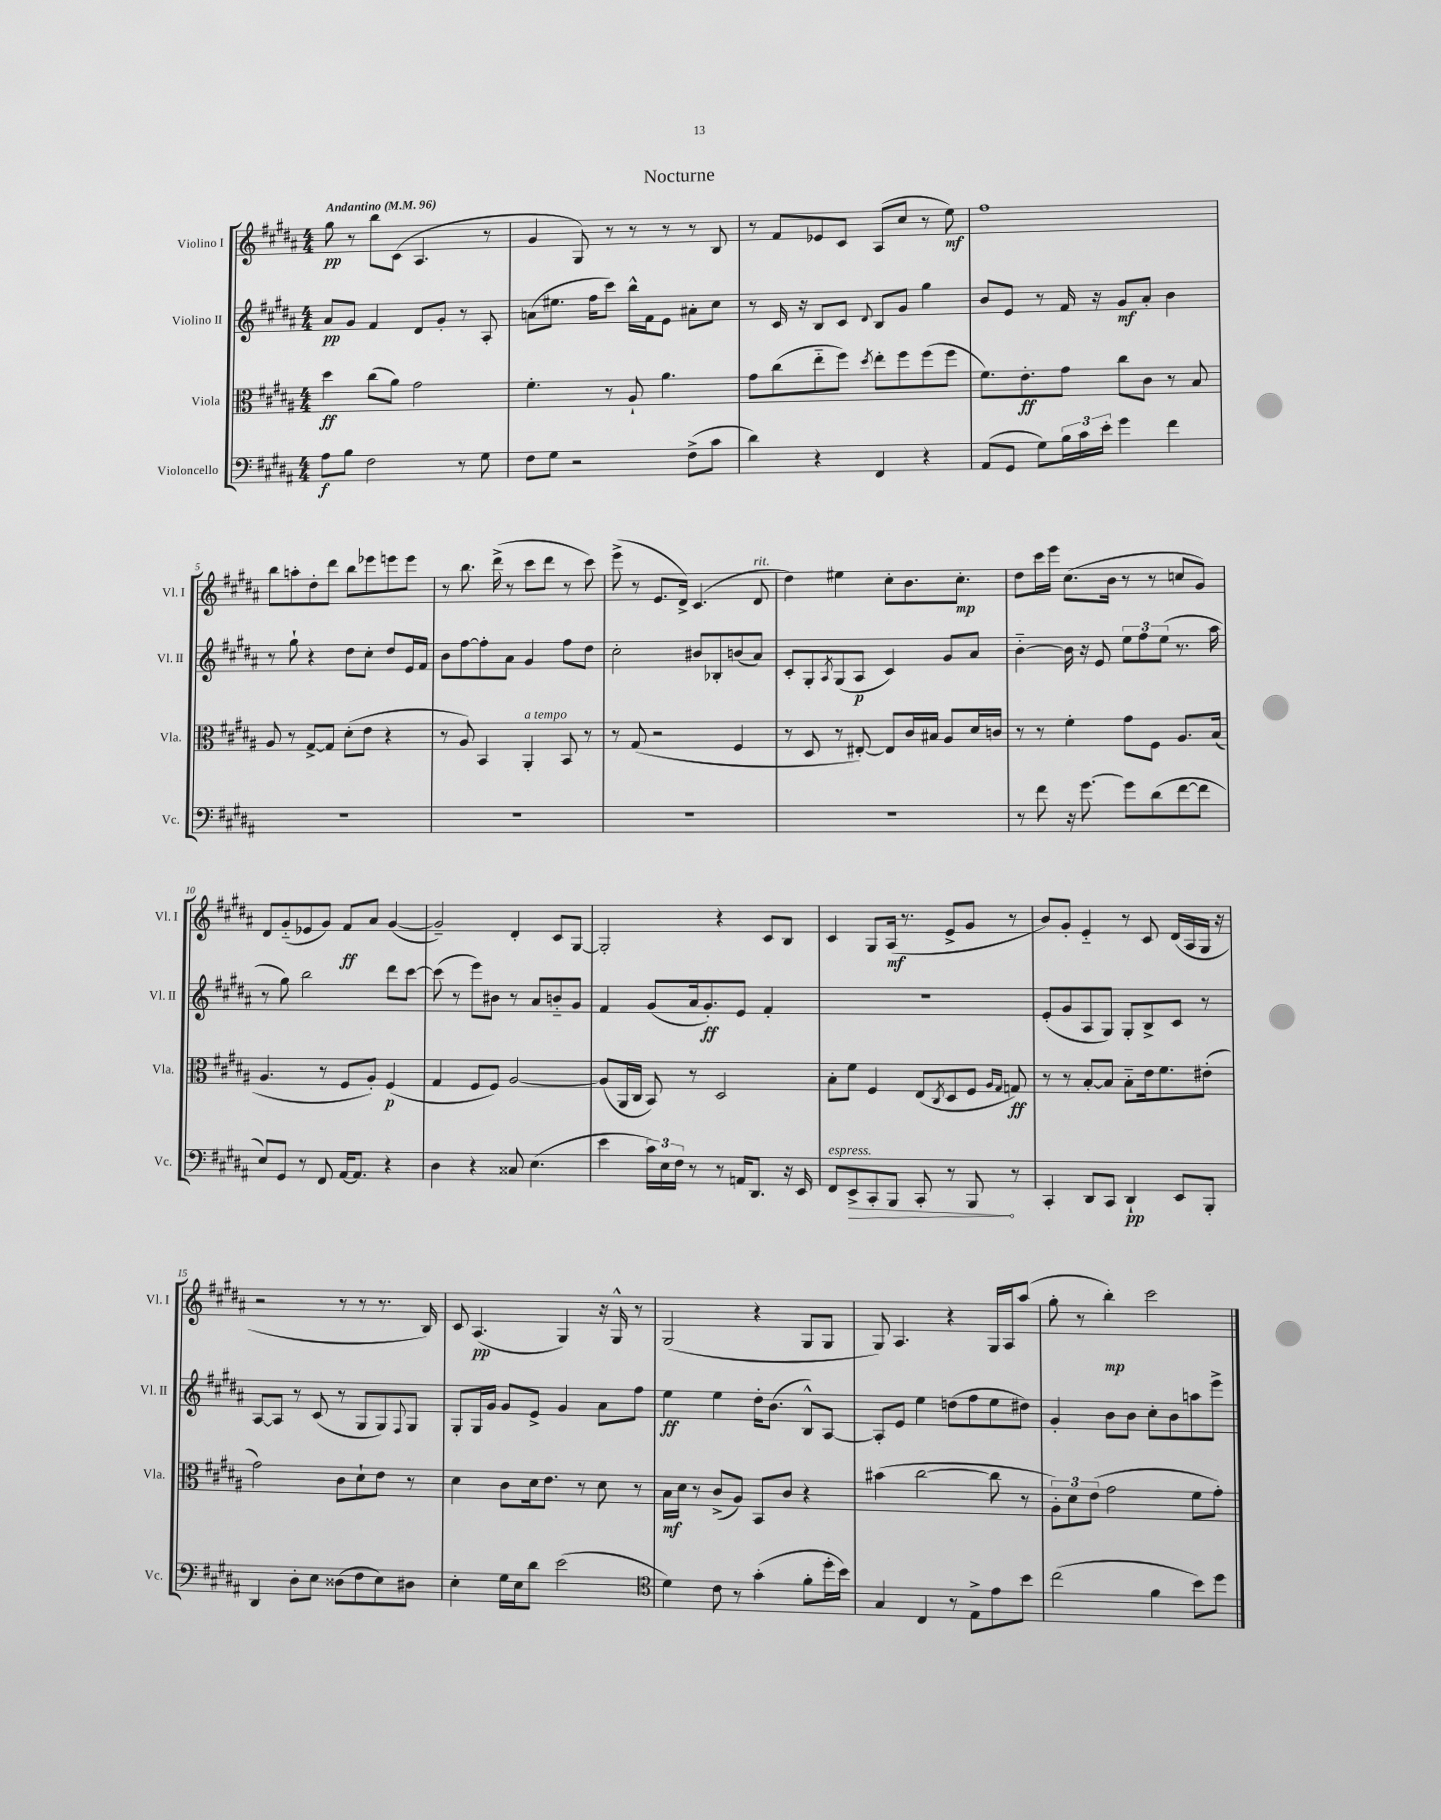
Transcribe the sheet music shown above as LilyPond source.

\header { title = "Nocturne" }
<<
\new StaffGroup <<
\new Staff = "s0" \with { instrumentName = "Violino I" shortInstrumentName = "Vl. I" } {
    \clef treble \key b \major \numericTimeSignature \time 4/4 \tempo "Andantino" 4 = 96
    gis''8\pp r8 b''8 cis'8( ais4. r8 |
    gis'4 gis8) r8 r8 r8 r8 b8 |
    r8 fis'8 ees'8 cis'8 ais8( cis''8 r8 e''8\mf) |
    fis''1 |
    b''8 a''8-. dis''8-. dis'''8 b''8 ees'''8 e'''8 e'''8 |
    r8 b''8. dis'''16->( r8 cis'''8 dis'''8 r8 cis'''8) |
    e'''8->( r8 e'8. dis'16->) cis'4.( dis'8^\markup { \italic "rit." } |
    dis''4) eis''4 cis''8-. b'8. cis''8.-.\mp |
    dis''8 cis'''16 e'''16 cis''8.( b'16 r8 r8 c''8 gis'8) |
    dis'8 gis'8-_( ees'8 gis'8) fis'8\ff ais'8 gis'4~( |
    gis'2--) dis'4-. cis'8 gis8~ |
    gis2-. r4 cis'8 b8 |
    cis'4 gis8 ais16\mf( r8. e'8-> gis'8 r8 |
    b'8) gis'8-. e'4-_ r8 cis'8 dis'16( ais16 gis16 r16 |
    r2 r8 r8 r8. b16) |
    cis'8 ais4.\pp( gis4) r16 gis16-^ r8 |
    gis2( r4 gis8 gis8 |
    gis8) ais4. r4 gis16 ais16 ais''8( |
    gis''8-. r8 b''4-.\mp) cis'''2 \bar "|." |
}
\new Staff = "s1" \with { instrumentName = "Violino II" shortInstrumentName = "Vl. II" } {
    \clef treble \key b \major \numericTimeSignature \time 4/4
    ais'8\pp gis'8 fis'4 dis'8 gis'8-. r8 ais8-. |
    a'8( eis''8. fis''16 cis'''8) b''16-^ fis'16 e'8 ais'8-. cis''8 |
    r8 cis'16 r16 b8 cis'8 \appoggiatura { dis'8 } b8 gis'8 gis''4 |
    b'8 e'8 r8 fis'16 r16 gis'8\mf ais'8-. b'4 |
    r8 gis''8-! r4 dis''8 cis''8-. dis''8 e'16 fis'16 |
    b'8 fis''8~ fis''8-. ais'8 gis'4 fis''8 dis''8 |
    cis''2-. bis'8 bes8-. b'8( ais'8) |
    cis'8-. gis8-. \acciaccatura { ais8 } gis8( ais8\p cis'4) gis'8 ais'8 |
    b'4~-_ b'16 r16 e'8 \tuplet 3/2 { e''8 fis''8 e''8( } r8. ais''16 |
    r8 gis''8) b''2 dis'''8 cis'''8~ |
    cis'''8( r8 e'''8) bis'8 r8 ais'8 b'8-_ gis'8 |
    fis'4 gis'8( ais'16 gis'8.-.\ff) e'8 fis'4-. |
    R1 |
    e'8-.( gis'8 ais8 gis8) gis8-. b8-> cis'8 r8 |
    ais8~ ais8 r8 cis'8( r8 gis8 gis8) \appoggiatura { fis8 } gis8 |
    gis8-. gis16 gis'16 gis'8 e'8-> gis'4 ais'8 fis''8 |
    e''4\ff e''4 dis''16-. b'8.( b8-^) ais8~ |
    ais8-. e'8 e''4 d''8( fis''8 e''8 dis''8) |
    gis'4-. b'8 b'8 cis''8-. b'8 a''8 e'''8-> \bar "|." |
}
\new Staff = "s2" \with { instrumentName = "Viola" shortInstrumentName = "Vla." } {
    \clef alto \key b \major \numericTimeSignature \time 4/4
    dis''4\ff cis''8( ais'8) gis'2 |
    fis'4.-. r8 ais8-! ais'4. |
    gis'8 cis''8( e''8-_ fis''8) \acciaccatura { dis''8 } e''8-. fis''8 fis''8( fis''8 |
    fis'8.) e'8.-.\ff gis'8 cis''8 cis'8 r8 b8 |
    ais8 r8 gis8~-> gis8 dis'8-.( e'8 r4 |
    r8 ais8) b,4 ais,4-.^\markup { \italic "a tempo" } b,8 r8 |
    r8 gis8( r2 fis4 |
    r8 dis8 r8 eis8~-.) eis8 cis'16 bis16 ais8 dis'16 c'16 |
    r8 r8 fis'4-. gis'8 fis8 ais8. b16( |
    ais4. r8 fis8 ais8-.) fis4\p( |
    gis4 fis8 fis8) ais2~ |
    ais8( ais,16 cis16 b,8) r8 dis2 |
    b8-. fis'8 fis4 e8( \acciaccatura { cis8 } dis8 fis8 \grace { ais16 gis16 } g8\ff) |
    r8 r8 b8~-. b8 b8-_ e'16 fis'8. eis'8-.( |
    gis'2) cis'8 dis'8-! e'8 r8 |
    dis'4 cis'8 dis'16 e'8. r8 dis'8 r8 |
    b16\mf dis'16 r8 cis'8->( ais8) b,8 cis'8 r4 |
    bis'4( cis''2~ cis''8 r8 |
    \tuplet 3/2 { ais8-.) dis'8 e'8( } gis'2 fis'8 gis'8-.) \bar "|." |
}
\new Staff = "s3" \with { instrumentName = "Violoncello" shortInstrumentName = "Vc." } {
    \clef bass \key b \major \numericTimeSignature \time 4/4
    ais8\f b8 fis2 r8 gis8 |
    fis8 gis8 r2 fis8->( cis'8 |
    dis'4) r4 fis,4 r4 |
    ais,8( gis,8 gis8) \tuplet 3/2 { b16 cis'16 e'16-. } gis'4 fis'4 |
    R1 |
    R1 |
    R1 |
    R1 |
    r8 fis'8 r16 gis'8.~ gis'8 dis'8( fis'8~ fis'8 |
    e8) gis,8 r8 fis,8 ais,16~ ais,8. r4 |
    dis4 r4 cisis8 e4.( |
    e'4 \tuplet 3/2 { cis'16) e16 fis16 } r8 r8 a,16 dis,8. r16 e,16 |
    fis,8^\markup { \italic "espress." } \once \override Hairpin.circled-tip = ##t e,8->\> cis,8-. b,,8 cis,8-. r8 b,,8\! r8 |
    cis,4-. dis,8 cis,8 dis,4-!\pp e,8 b,,8-. |
    dis,4 dis8-. e8 disis8( fis8 e8) dis8 |
    e4-. gis16 e16 dis'8 e'2( |
    \clef tenor dis'4) cis'8 r8 gis'4-.( fis'8-. dis''16-. b'16) |
    gis4 cis4 r8 e8-> e'8 b'8 |
    cis''2( fis'4 b'8) dis''8 \bar "|." |
}
>>
>>
